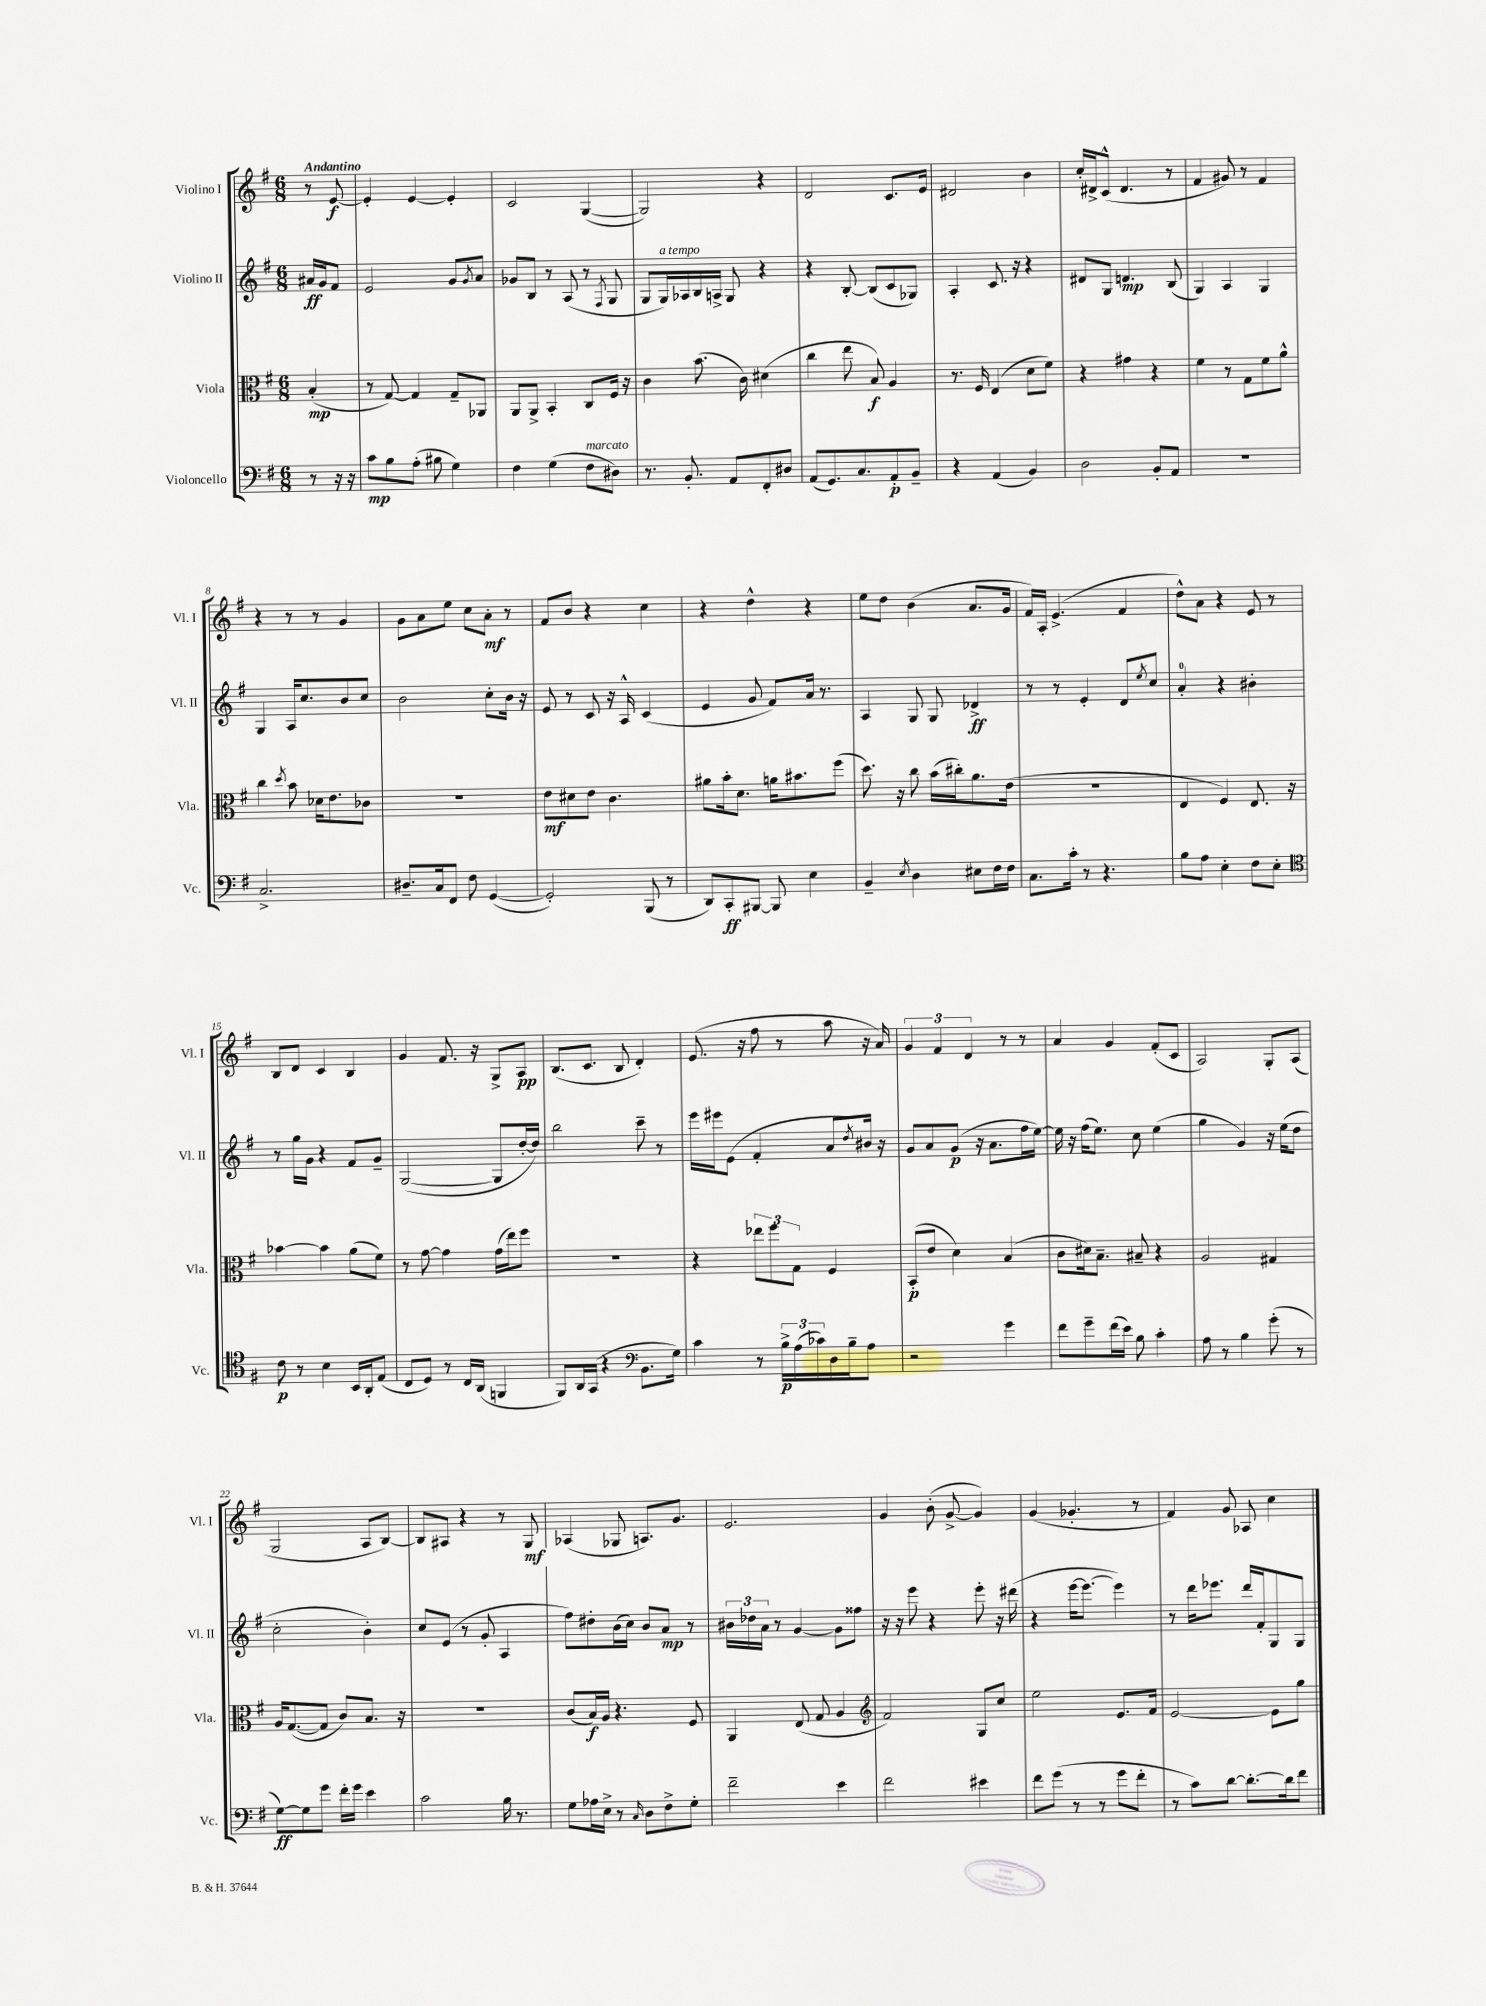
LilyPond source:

<<
\new StaffGroup <<
\new Staff = "s0" \with { instrumentName = "Violino I" shortInstrumentName = "Vl. I" } {
    \clef treble \key g \major \numericTimeSignature \time 6/8 \partial 4 \tempo "Andantino"
    r8 e'8~\f |
    e'4-. e'4~ e'4-. |
    c'2 g4~( |
    g2) r4 |
    d'2 c'8. e'16 |
    dis'2 b'4 |
    c''16-. dis'16-> c'8-^( dis'4. r8 |
    fis'4 gis'8) r8 fis'4 |
    r4 r8 r8 g'4 |
    g'8 a'8 e''8 c''8 a'8-.\mf r8 |
    fis'8 b'8 r4 c''4 |
    r4 d''4-^ r4 |
    e''8 d''8 b'4( a'8. g'16 |
    fis'16) a16-. e'4.->( fis'4 |
    d''8-^) a'8 r4 e'8 r8 |
    b8 d'8 c'4 b4 |
    g'4 fis'8. r16 g8-> a8\pp |
    b8.( c'8. b8 d'4-.) |
    e'8.( r16 fis''8 r8 a''8 r16 a'16) |
    \tuplet 3/2 { g'4 fis'4 d'4 } r8 r8 |
    a'4 g'4 fis'8-.( c'8 |
    a2) g8-. a8( |
    g2 a8 b8~) |
    b8 ais8 r4 r8 g8\mf |
    aes4( ges8 a8.) g'8. |
    e'2. |
    g'4 b'8-.( g'8~-> g'4) |
    g'4( ges'4.-. r8 |
    fis'4) g'8 aes8 c''4 \bar "|." |
}
\new Staff = "s1" \with { instrumentName = "Violino II" shortInstrumentName = "Vl. II" } {
    \clef treble \key g \major \numericTimeSignature \time 6/8 \partial 4
    ais'16\ff g'16 fis'8 |
    e'2 g'8 \acciaccatura { g'8 } a'8 |
    ges'8 b8 r8 a8( r8 \acciaccatura { fis8 } g8 |
    g8 g16^\markup { \italic "a tempo" }) aes16 b16 a16-> g8 r4 |
    r4 b8~-. b8( c'8 ges8) |
    a4-. c'8. r16 r4 |
    dis'8 g8 d'4.\mp b8( |
    g4) a4 g4 |
    g4 a16 c''8. b'8 c''8 |
    b'2 c''8-. b'16 r16 |
    e'8 r8 c'8 r16 a16-^ c'4( |
    e'4 g'8 fis'8) a'16 r8. |
    a4 g8 g8 des'4->\ff |
    r8 r8 e'4-. d'8 \acciaccatura { e''8 } c''8 |
    a'4-0-. r4 bis'4-. |
    r8 g''16 g'16 r4 fis'8 g'8-- |
    g2~( g8 d''16~-. d''16) |
    b''2 c'''8-- r8 |
    e'''16 eis'''16 e'8( fis'4-. a'8 \acciaccatura { d''8 } bis'16) r16 |
    g'8 a'8 g'8\p( r16 a'8. fis''16 e''16~) |
    e''16 r16 fis''16( e''8.) c''8 e''4( |
    g''4 g'4) r16 e''16( d''8 |
    c''2-. b'4-.) |
    c''8 e'8( r8 g'8-. a4 |
    fis''8) dis''8-. b'16( c''16) b'8 a'8\mp r8 |
    \tuplet 3/2 { bis'16 des''16 a'16 } r8 g'4~ g'8 fisis''8 |
    r16 r16 e'''8 r4 e'''8-. r16 dis'''16( |
    r4 e'''16~ e'''8.~ e'''4) |
    r8 d'''16 ees'''8. d'''16 fis'16-. g8 g8 \bar "|." |
}
\new Staff = "s2" \with { instrumentName = "Viola" shortInstrumentName = "Vla." } {
    \clef alto \key g \major \numericTimeSignature \time 6/8 \partial 4
    b4-.\mp( |
    r8 g8~) g4 g8-- aes,8 |
    a,8 a,8-> b,4-. c8 fis16 r16 |
    c'4 b'8.( c'16) dis'4( |
    c''4 e''8 b8\f) a4 |
    r8. fis16 e4( d'8 fis'8) |
    r4 gis'4 r4 |
    fis'4 r8 g8 fis'8 a'8-^ |
    c''4 \acciaccatura { d''8 } b'8 des'16 e'8. ces'8 |
    R2. |
    e'8\mf dis'8 e'8 c'4. |
    ais'8 b'16-. d'8. a'16 bis'8. fis''8( |
    d''8.) r16 c''8 b'16( cis''16-.) a'8. e'16( |
    R2. |
    e4 fis4) e8. r16 |
    bes'4~ bes'4 a'8( fis'8) |
    r8 g'8~ g'4 g'16( e''16) fis''8 |
    R2. |
    r4 \tuplet 3/2 { ees''8 fis''8 g8 } fis4 |
    b,8-.\p( e'8 d'4) b4( |
    c'8 dis'16) b8.-- bis8-- r4 |
    a2 gis4 |
    a16 g8.~( g8 c'8) b8. r16 |
    R2. |
    c'8( b16\f) a16 r4. fis8 |
    a,4 e8( g8 a4 |
    \clef treble fis'2) g8 c''8 |
    e''2 e'8. fis'16 |
    e'2~ e'8 g''8 \bar "|." |
}
\new Staff = "s3" \with { instrumentName = "Violoncello" shortInstrumentName = "Vc." } {
    \clef bass \key g \major \numericTimeSignature \time 6/8 \partial 4
    r8 r16 r16 |
    c'8\mp b8 a8-.( bis8 g4) |
    fis4 g4( fis8^\markup { \italic "marcato" } dis8) |
    r8. b,8.-. a,8 fis,8-. dis8 |
    a,8( g,8.) c8. a,8-.\p b,8-- |
    r4 a,4( b,4) |
    d2 b,8-. a,8 |
    R2. |
    c2.-> |
    dis8.-- c16 fis,8 fis8 g,4~( |
    g,2-.) b,,8( r8 |
    d,8) c,8-.\ff bis,,8~ bis,,8 e4 |
    b,4-- \acciaccatura { e8 } d4 eis8 fis16 fis16 |
    c8. c'16-. r8 r4. |
    b8 a8 e4-. fis8 e8-. |
    \clef tenor c'8\p r8 b4 b,16 a,16-. e8( |
    c8 d8) r8 c16 a,16( f,4 |
    fis,8) a,16 g,16( r4 \clef bass b,8. g16) |
    c'4 r8 \tuplet 3/2 { b16->\p a16( ces'16) } d16 b16-- a8 |
    r2 g'4 |
    fis'8 g'8-- fis'16( e'16) b8 c'4-. |
    a8 r8 b4 g'8-.( r8 |
    g8~\ff) g8 g'8 fis'16-. g'16 e'4 |
    c'2 b16 r8. |
    g8 aes16 e16-> r8 \grace { c16 } d8 fis8-> g8-. |
    fis'2-- e'4 |
    fis'2 eis'4 |
    fis'8 g'8( r8 r8 g'8 fis'8-. |
    r8 c'8) d'8~ d'8.~-. d'16 fis'8 \bar "|." |
}
>>
>>
